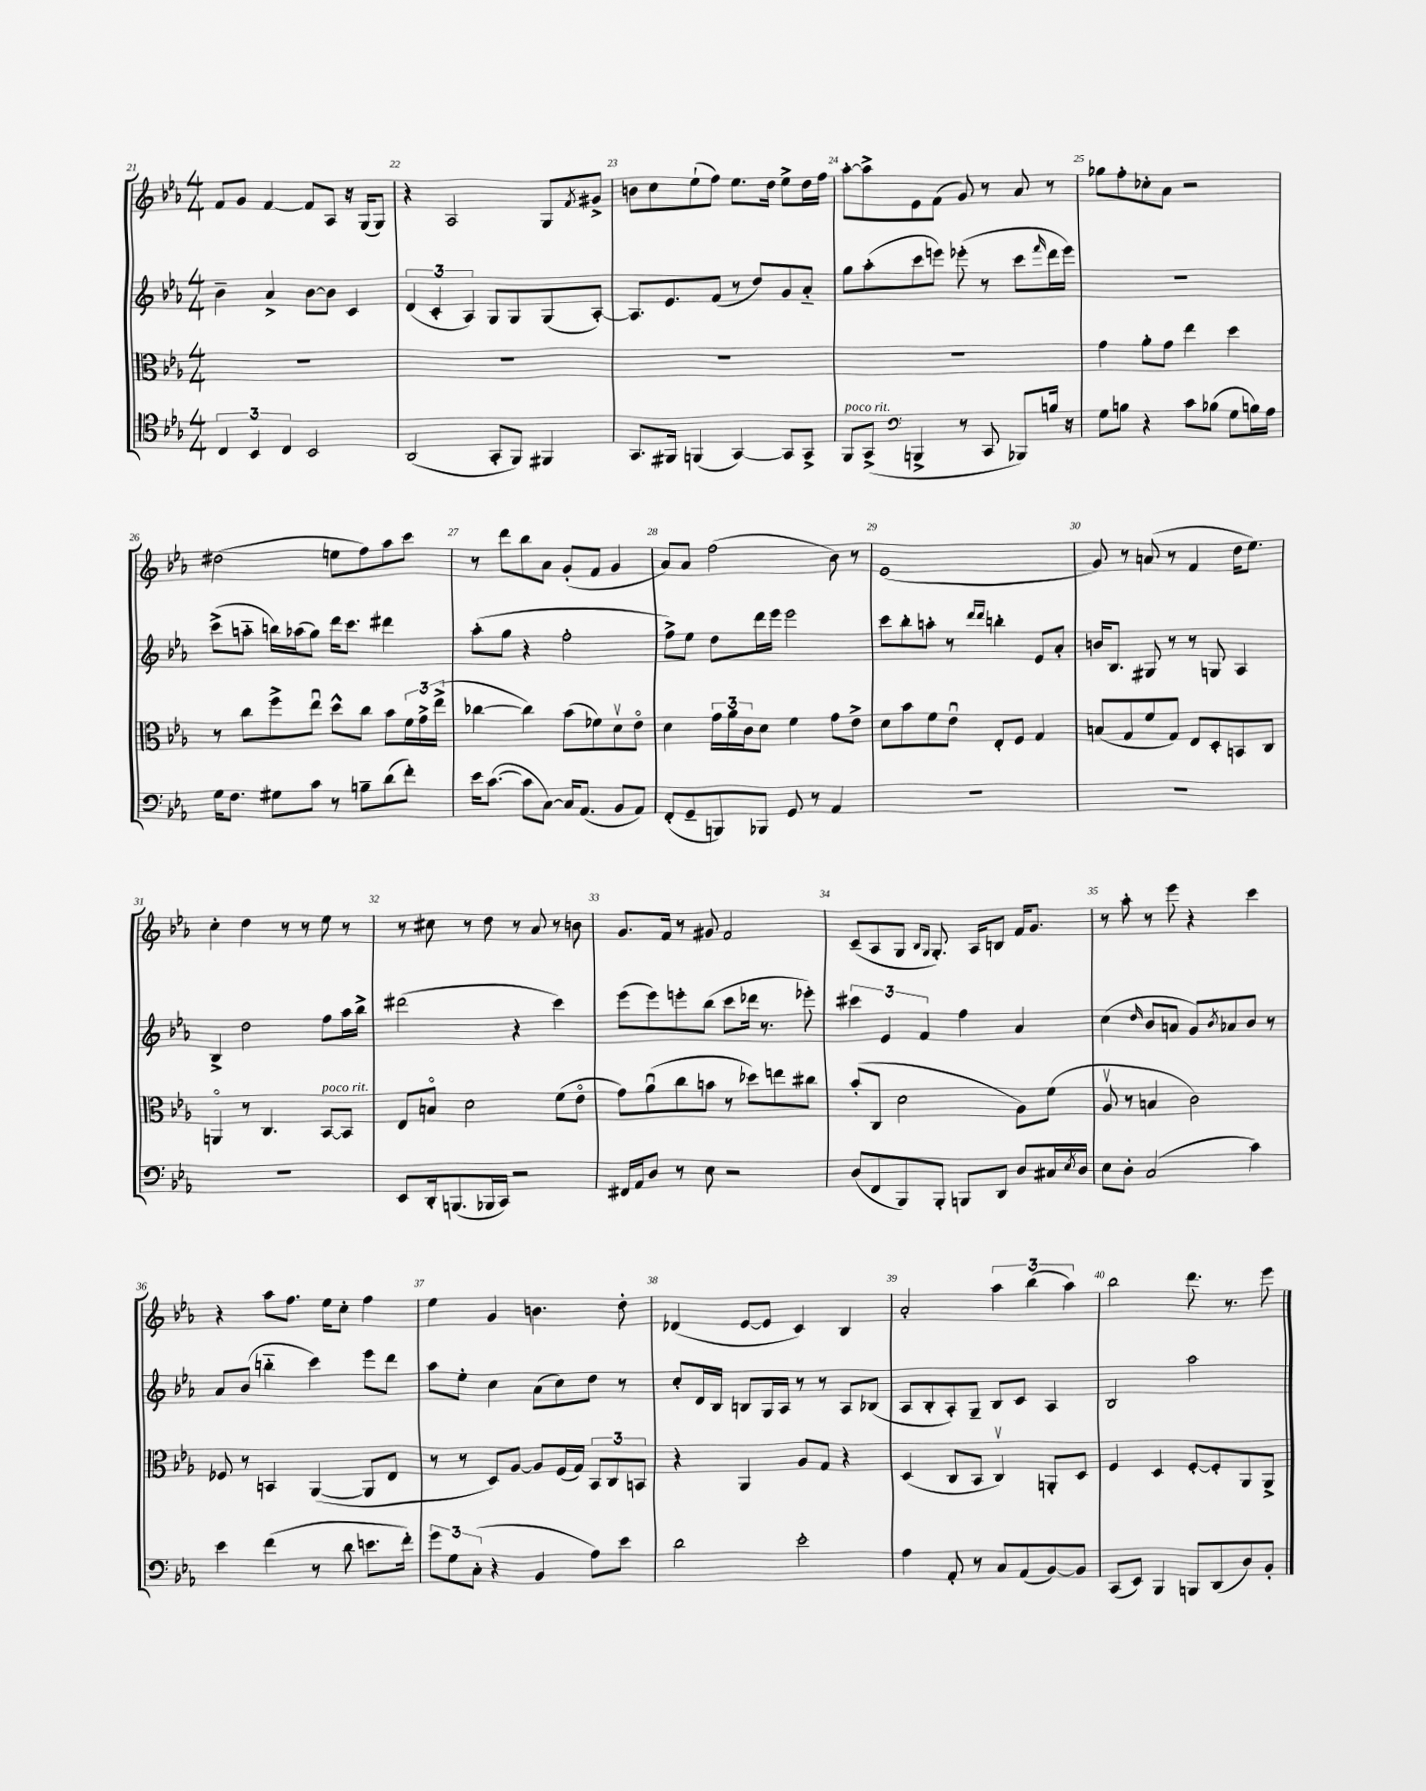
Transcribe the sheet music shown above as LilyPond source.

<<
\new StaffGroup <<
\new Staff = "s0" {
    \clef treble \key ees \major \numericTimeSignature \time 4/4
    f'8 g'8 f'4~ f'8 aes8 r16 g16( g8) |
    r4 aes2 g8 \acciaccatura { f'8 } gis'8-> |
    b'8 c''8 ees''8-!( f''8) ees''8. d''16 ees''8-> d''16 f''16 |
    aes''8~-. aes''8-> ees'8 f'8( g'8) r8 aes'8 r8 |
    ges''8 f''8-. ces''8-. aes'8 r2 |
    dis''2( e''8 f''8) aes''8 c'''8 |
    r8 d'''8 bes''8 aes'8 g'8-.( f'8 g'4 |
    aes'8) aes'8 f''2( bes'8) r8 |
    ees'1( |
    g'8) r8 a'8( r8 f'4 d''16 ees''8.) |
    c''4-. d''4 r8 r8 ees''8 r8 |
    r8 cis''8 r8 d''8 r8 aes'8 r8 b'8 |
    g'8. f'16 r8 gis'8 f'2 |
    c'8--( aes8 g8 \grace { bes16 g16 } g8.-.) aes16 b8 f'16 g'8. |
    r8 aes''8-. r8 ees'''8 r4 c'''4 |
    r4 aes''8 f''8. ees''16 c''8-. f''4 |
    ees''4 g'4 b'4. d''8-. |
    des'4( ees'8~ ees'8 c'4) bes4 |
    aes'2-. \tuplet 3/2 { aes''4 bes''4( aes''4) } |
    bes''2 d'''8. r8. ees'''8 \bar "|." |
}
\new Staff = "s1" {
    \clef treble \key ees \major \numericTimeSignature \time 4/4
    bes'4-- aes'4-> bes'8~ bes'8 c'4 |
    \tuplet 3/2 { d'4( c'4-. aes4) } g8 g8 g8( aes8~-.) |
    aes8. ees'8. f'8( r8 d''8) g'8 aes'8-_ |
    g''8 aes''8-.( c'''8 e'''8) ees'''8-.( r8 c'''8 \grace { f'''16 } d'''16 ees'''16) |
    r1 |
    c'''8->( a''8-_ b''16) aes''16( g''8) d'''16 c'''8. dis'''4 |
    aes''8-.( g''8 r4 f''2-. |
    f''8->) ees''8 d''8 d'''16 ees'''16 ees'''2 |
    c'''8 bes''8-. a''8-. r8 \grace { d'''16 d'''16 } b''4-. ees'8 aes'8-. |
    b'16 bes8. gis8 r8 r8 g8 aes4 |
    bes4-> d''2 f''8 aes''16 bes''16-> |
    dis'''2( r4 c'''4) |
    ees'''8( ees'''8) e'''8-. bes''8( c'''8 des'''16 r8. ees'''8-.) |
    \tuplet 3/2 { cis'''4 ees'4 f'4 } f''4 aes'4 |
    c''4( \grace { d''16 } bes'8 a'8 g'8) \acciaccatura { bes'8 } aes'8 bes'8 r8 |
    aes'8 bes'8( b''4-_ c'''4) ees'''8 d'''8 |
    aes''8 ees''8-. c''4 aes'8( c''8) d''8 r8 |
    c''8-. d'16 bes16 b8 g16 aes16 r8 r8 aes8 bes8( |
    aes8 bes8-. aes8-.) g8-- bes8 c'8 aes4 |
    bes2 aes''2 \bar "|." |
}
\new Staff = "s2" {
    \clef alto \key ees \major \numericTimeSignature \time 4/4
    R1 |
    R1 |
    R1 |
    R1 |
    g'4 aes'8-. g'8 ees''4 d''4 |
    r8 c''8 f''8-> ees''8\downbow d''8-^ c''8 bes'8 \tuplet 3/2 { f'16 g'16-> ees''16->( } |
    ces''4~ ces''4) bes'8( fes'8) d'8\upbow ees'8\flageolet |
    d'4 \tuplet 3/2 { g'16 aes'16 c'16 } d'8 f'4 g'8 ees'8-> |
    d'8 bes'8 f'8 ees'8\downbow ees8-. f8 g4 |
    b8( g8 f'8 g8) ees8 d8-. b,8 c8 |
    a,4\flageolet r8 c4. bes,8~^\markup { \italic "poco rit." } bes,8 |
    ees8 b8\flageolet d'2 f'8( ees'8\flageolet |
    g'8) aes'8\downbow( c''8 b'8 r8 des''8) e''8 cis''8 |
    bes'8-.( c8 d'2 aes8) f'8( |
    aes8\upbow r8 b4 c'2) |
    fes8 r8 b,4 aes,4~( aes,8 ees8 |
    r8 r8 d8) aes8~ aes8 f16( g16) \tuplet 3/2 { bes,8 c8 b,8 } |
    r4 aes,4 aes8 g8 r4 |
    d4( c8 bes,8 c4\upbow) a,8-. d8 |
    f4 d4 f8~-. f8-. aes,8 aes,8-> \bar "|." |
}
\new Staff = "s3" {
    \clef tenor \key ees \major \numericTimeSignature \time 4/4
    \tuplet 3/2 { c4 bes,4 c4 } bes,2 |
    aes,2( g,8-. f,8) fis,4 |
    g,8. fis,16 f,4( g,4~) g,8 g,8-> |
    f,8^\markup { \italic "poco rit." } g,8->( \clef bass b,,4-> r8 c,8 bes,,8) b16 r16 |
    g8 b8 r4 c'8 bes8( g8 b16) aes16 |
    g16 f8. gis8 c'8 r8 b8-- d'8( f'8-.) |
    ees'16 c'8.~( c'8 c8~) c16 aes,8.( bes,8 aes,8) |
    f,8-.( g,8-- b,,8) bes,,8 g,8 r8 aes,4 |
    R1 |
    R1 |
    R1 |
    ees,8 d,16-. b,,8.( bes,,16 c,16) r2 |
    fis,16 aes,16 d8 r8 ees8 r2 |
    d8( f,8 bes,,8) bes,,8-. b,,8 d,8 d8 cis16 \acciaccatura { ees8 } d16 |
    ees8 d8-. c2( c'4) |
    ees'4 f'4( r8 d'8 e'8. f'16-.) |
    \tuplet 3/2 { g'8 g8 c8-.( } r4 bes,4 aes8) ees'8 |
    d'2 ees'2-. |
    aes4 aes,8-. r8 c8 aes,8( bes,8~) bes,8 |
    c,8( ees,8) bes,,4 b,,8 d,8( d8) bes,8-. \bar "|." |
}
>>
>>
\layout { \context { \Score currentBarNumber = #21 \override BarNumber.break-visibility = ##(#f #t #t) barNumberVisibility = #all-bar-numbers-visible } }
